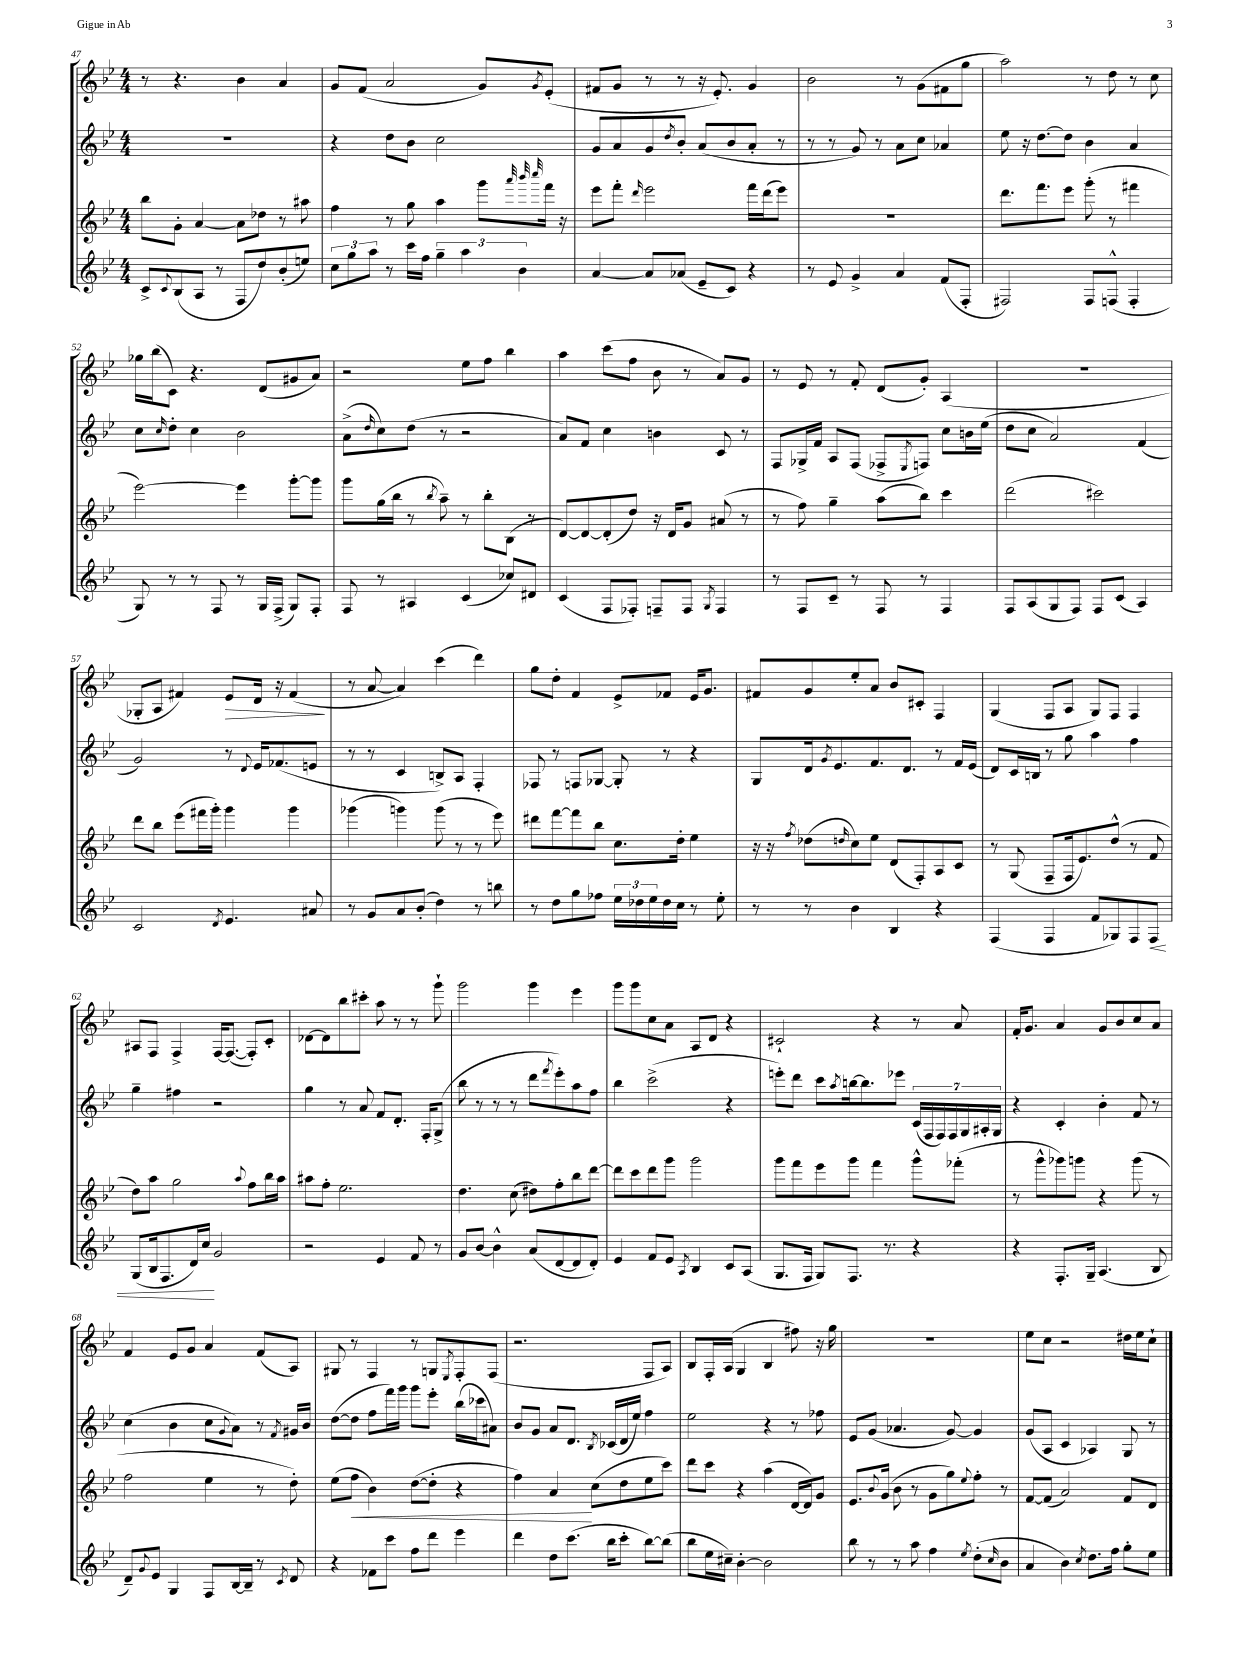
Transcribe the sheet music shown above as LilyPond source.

<<
\new StaffGroup <<
\new Staff = "s0" {
    \clef treble \key bes \major \numericTimeSignature \time 4/4
    r8 r4. bes'4 a'4 |
    g'8 f'8( a'2 g'8) \acciaccatura { g'8 } ees'8-.( |
    fis'8 g'8 r8 r8 r16 ees'8.-.) g'4 |
    bes'2 r8 g'8( fis'8 g''8 |
    a''2) r8 d''8 r8 c''8 |
    ges''16 bes''16( c'8) r4. d'8( gis'8 a'8) |
    r2 ees''8 f''8 bes''4 |
    a''4 c'''8( f''8 bes'8 r8 a'8) g'8 |
    r8 ees'8 r8 f'8-. d'8( g'8-.) a4( |
    R1 |
    ges8-. a8 fis'4) ees'8\> d'16 r16 fis'4\!( |
    r8 a'8~ a'4) c'''4( d'''4) |
    g''8 d''8-. f'4 ees'8-> fes'8 ees'16 g'8. |
    fis'8 g'8 ees''8-. a'8 bes'8 cis'8-. f4 |
    g4( f8 a8 g8) f8 f4 |
    ais8 f8 f4-> f16~ f8.~( f8-.) c'8-. |
    des'8~ des'8 bes''8 cis'''8-. a''8 r8 r8 g'''8-! |
    g'''2 g'''4 ees'''4 |
    g'''8 g'''8 c''8 a'8 a8 d'8 r4 |
    cis'2-! r4 r8 a'8 |
    f'16-. g'8. a'4 g'8 bes'8 c''8 a'8 |
    f'4 ees'8 g'8 a'4 f'8( a8) |
    gis8 r8 f4 r8 g8 \acciaccatura { ees8 } f8-. f8( |
    r2. f8 a8) |
    bes8 f16-. a16( g4 bes4 fis''8) r16 g''16 |
    R1 |
    ees''8 c''8 r2 dis''16 ees''16 c''8-! \bar "|." |
}
\new Staff = "s1" {
    \clef treble \key bes \major \numericTimeSignature \time 4/4
    R1 |
    r4 d''8 bes'8 c''2 |
    g'8 a'8 g'8 \acciaccatura { d''8 } bes'8-. a'8( bes'8 a'8-. r8 |
    r8 r8 g'8) r8 a'8 c''8 aes'4 |
    ees''8 r16 d''8.~ d''8 bes'4 a'4 |
    c''8 \grace { c''16 } d''8-. c''4 bes'2 |
    a'8->( \grace { d''16 } c''8) d''8( r8 r2 |
    a'8) f'8 c''4 b'4 c'8 r8 |
    f8 ges16-> f'16 a8 f8( fes8-> \acciaccatura { ees8 } f8) c''8 b'16 ees''16( |
    d''8 c''8 a'2) f'4( |
    g'2) r8 \appoggiatura { d'8 } ees'16 fes'8.( e'8 |
    r8 r8 c'4 b8->) a8 f4-. |
    fes8 r8 f8 ges8~ ges8-. r8 r4 |
    g8 d'16 \acciaccatura { g'8 } ees'8. f'8. d'8. r8 f'16 ees'16( |
    d'8) c'16 b16 r8 g''8 a''4 f''4 |
    g''4-- fis''4 r2 |
    g''4 r8 a'8 f'8 d'8.-. f16-. g8->( |
    bes''8 r8 r8 r8 d'''8 \acciaccatura { f'''8 } ees'''8-.) a''8 f''8 |
    bes''4 c'''2->( r4 |
    e'''8-.) d'''8 c'''8 \acciaccatura { a''8 } b''16~ b''8. ees'''8 \tuplet 7/4 { c'16( f16 f16) f16 g16 ais16-. g16 } |
    r4 c'4-. bes'4-. f'8 r8 |
    c''4( bes'4 c''8 \appoggiatura { g'8 } a'8) r8 \acciaccatura { f'8 } gis'16 bes'16 |
    d''8~( d''8 f''8 f'''16) g'''16 g'''8 ees'''8-. bes''16( ces'''16 ais'8) |
    bes'8 g'8 a'8 d'8. \acciaccatura { bes8 } ces'16( d'16 ees''16) f''4 |
    ees''2 r4 r8 fes''8 |
    ees'8 g'8( aes'4. g'8~) g'4 |
    g'8( a8 c'4 aes4) g8 r8 \bar "|." |
}
\new Staff = "s2" {
    \clef treble \key bes \major \numericTimeSignature \time 4/4
    bes''8 g'8-. a'4~ a'8 des''8 r8 ais''8 |
    f''4 r8 g''8 a''4 g'''8 \grace { a'''32 bes'''32 c''''32 } f'''16 r16 |
    ees'''8 f'''8-. \grace { d'''16 } ees'''2 f'''16 d'''16( ees'''8) |
    R1 |
    d'''8. f'''8. ees'''8 g'''8-.( r8 fis'''4 |
    ees'''2~) ees'''4 g'''8~-. g'''8 |
    g'''8 g''16( bes''16 r8 \acciaccatura { bes''8 } a''8--) r8 bes''8-. bes8( r8 |
    d'8~) d'8~ d'8-.( d''8) r16 d'16 g'8 ais'8( r8 |
    r8 f''8) g''4-- a''8( bes''8) c'''4 |
    d'''2( cis'''2) |
    d'''8 bes''8 ees'''8( fis'''16 g'''16-.) g'''4 g'''4 |
    ges'''4( g'''4) g'''8( r8 r8 ees'''8) |
    dis'''8 f'''8~ f'''8 bes''8 c''8. d''16-. ees''4 |
    r16 r16 \acciaccatura { f''8 } des''8( \grace { d''16 } c''8) ees''8 d'8( f8-.) a8 c'8 |
    r8 g8( f8-- f16 ees'8.) d''8-^( r8 f'8 |
    d''8) a''8 g''2 \appoggiatura { a''8 } f''8 bes''16 a''16 |
    ais''8 f''8-. ees''2. |
    d''4. c''8( dis''8) f''8-. bes''8 d'''8~ |
    d'''8 c'''8 d'''8 g'''8 g'''2 |
    g'''8 f'''8 ees'''8 g'''8 f'''4 g'''8-^ fes'''8-.( |
    r8 g'''8-^ ges'''8) g'''8 r4 g'''8( r8 |
    f''2 ees''4 r8 d''8-.) |
    ees''8( f''8\< bes'4) d''8~( d''8-. r4 |
    f''4) a'4\! c''8( d''8 ees''8 c'''8) |
    d'''8 c'''8 r4 a''4( d'16~ d'16) g'8 |
    ees'8. \appoggiatura { bes'8 } g'16( bes'8 r8 g'8 g''8) \appoggiatura { ees''8 } f''8-. r8 |
    f'8~ f'8( a'2) f'8 d'8 \bar "|." |
}
\new Staff = "s3" {
    \clef treble \key bes \major \numericTimeSignature \time 4/4
    c'8-> \appoggiatura { c'8 } bes8( a8 r8 f8 d''8) bes'8-.( e''8) |
    \tuplet 3/2 { c''8 g''8 a''8 } r8 c'''16 f''16 \tuplet 3/2 { g''4-- a''4 bes'4 } |
    a'4~ a'8 aes'8( ees'8-- c'8) r4 |
    r8 ees'8 g'4-> a'4 f'8( f8-. |
    fis2) fis8 f8-^( f4-. |
    g8) r8 r8 f8 r8 g16 f16->( g8) f8-. |
    f8 r8 ais4 c'4( ces''8) dis'8 |
    c'4( f8 fes8-.) f8-- f8 \acciaccatura { g8 } f4 |
    r8 f8 c'8-- r8 f8 r8 f4 |
    f8 a8( g8 f8) f8 c'8( a4) |
    c'2 \acciaccatura { d'8 } ees'4. ais'8 |
    r8 g'8 a'8 bes'8-.( d''4) r8 b''8 |
    r8 d''8 g''8 fes''8 \tuplet 3/2 { ees''16 des''16 ees''16 } des''16 c''16 r8 ees''8-. |
    r8 r8 bes'4 bes4 r4 |
    f4( f4 f'8 ges8) f8 f8\< |
    g8( bes16 f8. d'16) c''16\! g'2 |
    r2 ees'4 f'8 r8 |
    g'8 bes'8~ bes'4-^ a'8( d'8~ d'8 d'8-.) |
    ees'4 f'8 ees'8 \acciaccatura { a8 } bes4 c'8 a8( |
    g8. f16 g8) f8. r8. r4 |
    r4 f8.-. g16-- a4.( bes8 |
    d'8--) \appoggiatura { g'8 } ees'8 g4 f8 bes16~ bes16-- r8 \acciaccatura { c'8 } d'8 |
    r4 fes'8 c'''8 f''8 d'''8 ees'''4 |
    d'''4 d''8 c'''8.( bes''16 c'''8-. bes''8~) bes''8( |
    bes''8 ees''16 cis''16--) bes'4~-. bes'2 |
    bes''8 r8 r8 a''8 f''4 \acciaccatura { ees''8 } d''8-.( \grace { c''16 } bes'8 |
    a'4 bes'4) \acciaccatura { c''8 } d''8. f''16 g''8-. ees''8 \bar "|." |
}
>>
>>
\layout { \context { \Score currentBarNumber = #47 } }
